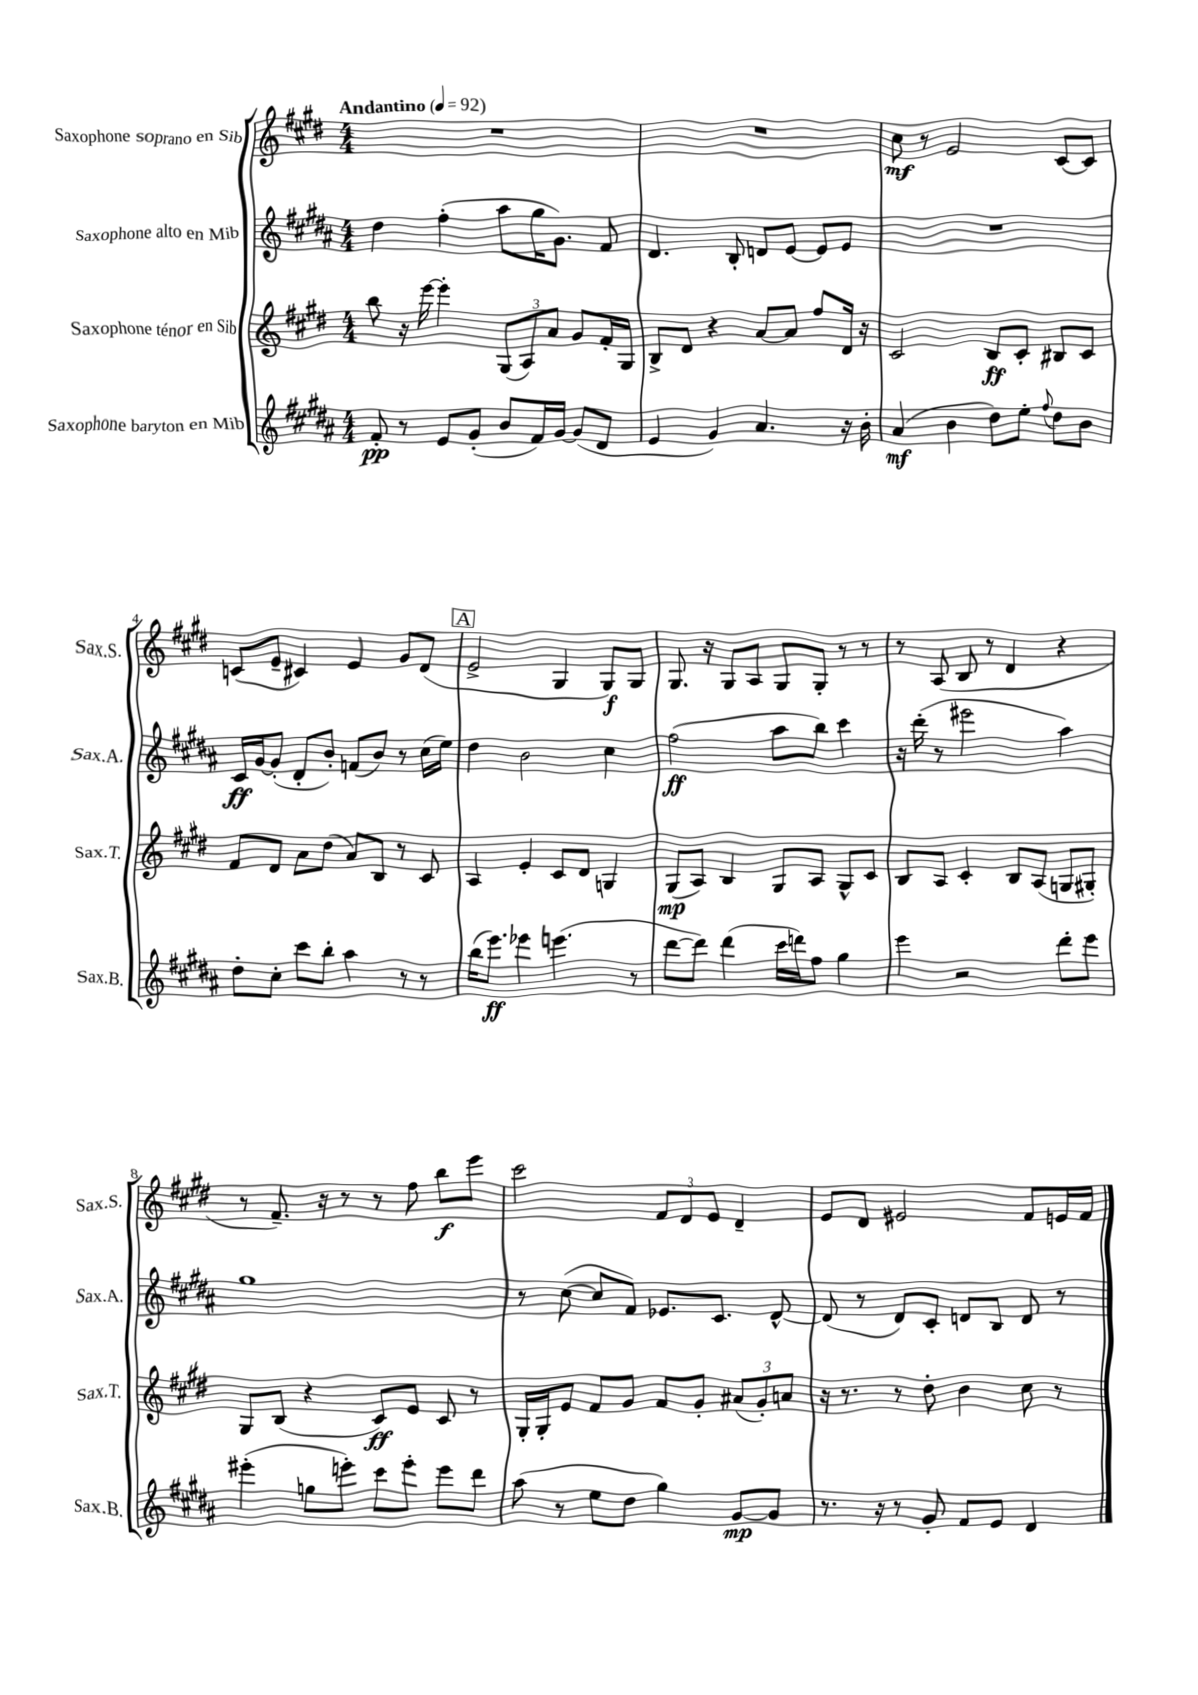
<<
\new StaffGroup <<
\new Staff = "s0" \with { instrumentName = "Saxophone soprano en Sib" shortInstrumentName = "Sax.S." } {
    \clef treble \key e \major \numericTimeSignature \time 4/4 \tempo "Andantino" 4 = 92
    \autoBeamOff R1 |
    R1 |
    cis''8\mf r8 e'2 cis'8[~ cis'8] |
    c'8[( e'8]-- cis'4) e'4 gis'8[ dis'8]( |
    \mark \markup { \box "A" } e'2-> gis4 gis8[\f) gis8] |
    gis8. r16 gis8[ a8] gis8[ gis8]-. r8 r8 |
    r8 a8( b8 r8 dis'4 r4 |
    r8 fis'8.--) r16 r8 r8 fis''8 b''8[\f e'''8] |
    cis'''2 \tuplet 3/2 { fis'8[ dis'8 e'8] } dis'4-- |
    e'8[ dis'8] eis'2 fis'8[ e'16 fis'16] \bar "|." |
}
\new Staff = "s1" \with { instrumentName = "Saxophone alto en Mib" shortInstrumentName = "Sax.A." } {
    \clef treble \key b \major \numericTimeSignature \time 4/4
    \autoBeamOff dis''4 fis''4-.( ais''8[ gis''16 gis'8.]) fis'8 |
    dis'4. b8-. d'8[ e'8]~ e'8[ e'8] |
    R1 |
    cis'16[\ff gis'16~ gis'8]-.( dis'8[-. b'8]-.) f'8[( b'8]) r8 cis''16[( e''16]) |
    \mark \markup { \box "A" } dis''4 b'2 cis''4 |
    fis''2\ff( ais''8[ b''8]) cis'''4 |
    r16 dis'''16-.( r8 eis'''2 ais''4) |
    gis''1 |
    r8 cis''8~( cis''8[ fis'8]) ees'8.[ cis'8.] dis'8~-^ |
    dis'8( r8 dis'8[) cis'8]-. d'8[ b8] d'8 r8 \bar "|." |
}
\new Staff = "s2" \with { instrumentName = "Saxophone ténor en Sib" shortInstrumentName = "Sax.T." } {
    \clef treble \key e \major \numericTimeSignature \time 4/4
    \autoBeamOff b''8 r16 e'''16~ e'''4-. \tuplet 3/2 { gis8[( a8) a'8] } gis'8[ fis'16-. gis16] |
    b8[-> dis'8] r4 a'8[~ a'8] fis''8[ dis'16] r16 |
    cis'2 b8[\ff cis'8]-. bis8[ cis'8] |
    fis'8[ dis'8] a'8[ dis''8]( a'8[) b8] r8 cis'8 |
    \mark \markup { \box "A" } a4 e'4-. cis'8[ dis'8] g4 |
    gis8[\mp( a8]) b4 gis8[ a8] gis8[-^ cis'8] |
    b8[ a8] cis'4-. b8[ a8]( g8[ gis8]-.) |
    gis8[ b8]( r4 cis'8[\ff) e'8] cis'8 r8 |
    gis16[-. gis16-. e'8] fis'8[ gis'8] fis'8[ gis'8]-. \tuplet 3/2 { ais'8[( gis'8-.) a'8] } |
    r16 r8. r8 dis''8-. b'4 cis''8 r8 \bar "|." |
}
\new Staff = "s3" \with { instrumentName = "Saxophone baryton en Mib" shortInstrumentName = "Sax.B." } {
    \clef treble \key b \major \numericTimeSignature \time 4/4
    \autoBeamOff fis'8-.\pp r8 e'8[ gis'8]-.( b'8[ fis'16) gis'16]~ gis'8[( dis'8] |
    e'4 gis'4) ais'4. r16 b'16-. |
    ais'4\mf( b'4 dis''8[) e''8]-. \appoggiatura { fis''8 } dis''8[ b'8] |
    dis''8[-. cis''8]-. cis'''8[ b''8]-. ais''4 r8 r8 |
    \mark \markup { \box "A" } b''16[( e'''8.]\ff) ees'''4 e'''4.( r8 |
    dis'''8[~ dis'''8]) dis'''4( cis'''16[ d'''16) fis''8] gis''4 |
    e'''4 r2 dis'''8[-. e'''8] |
    eis'''4-.( g''8[ e'''8]-.) cis'''8[ e'''8]-. e'''8[ dis'''8] |
    ais''8( r8 e''8[ dis''8] gis''4) gis'8[~\mp gis'8] |
    r8. r16 r8 gis'8-. fis'8[ e'8] dis'4 \bar "|." |
}
>>
>>
